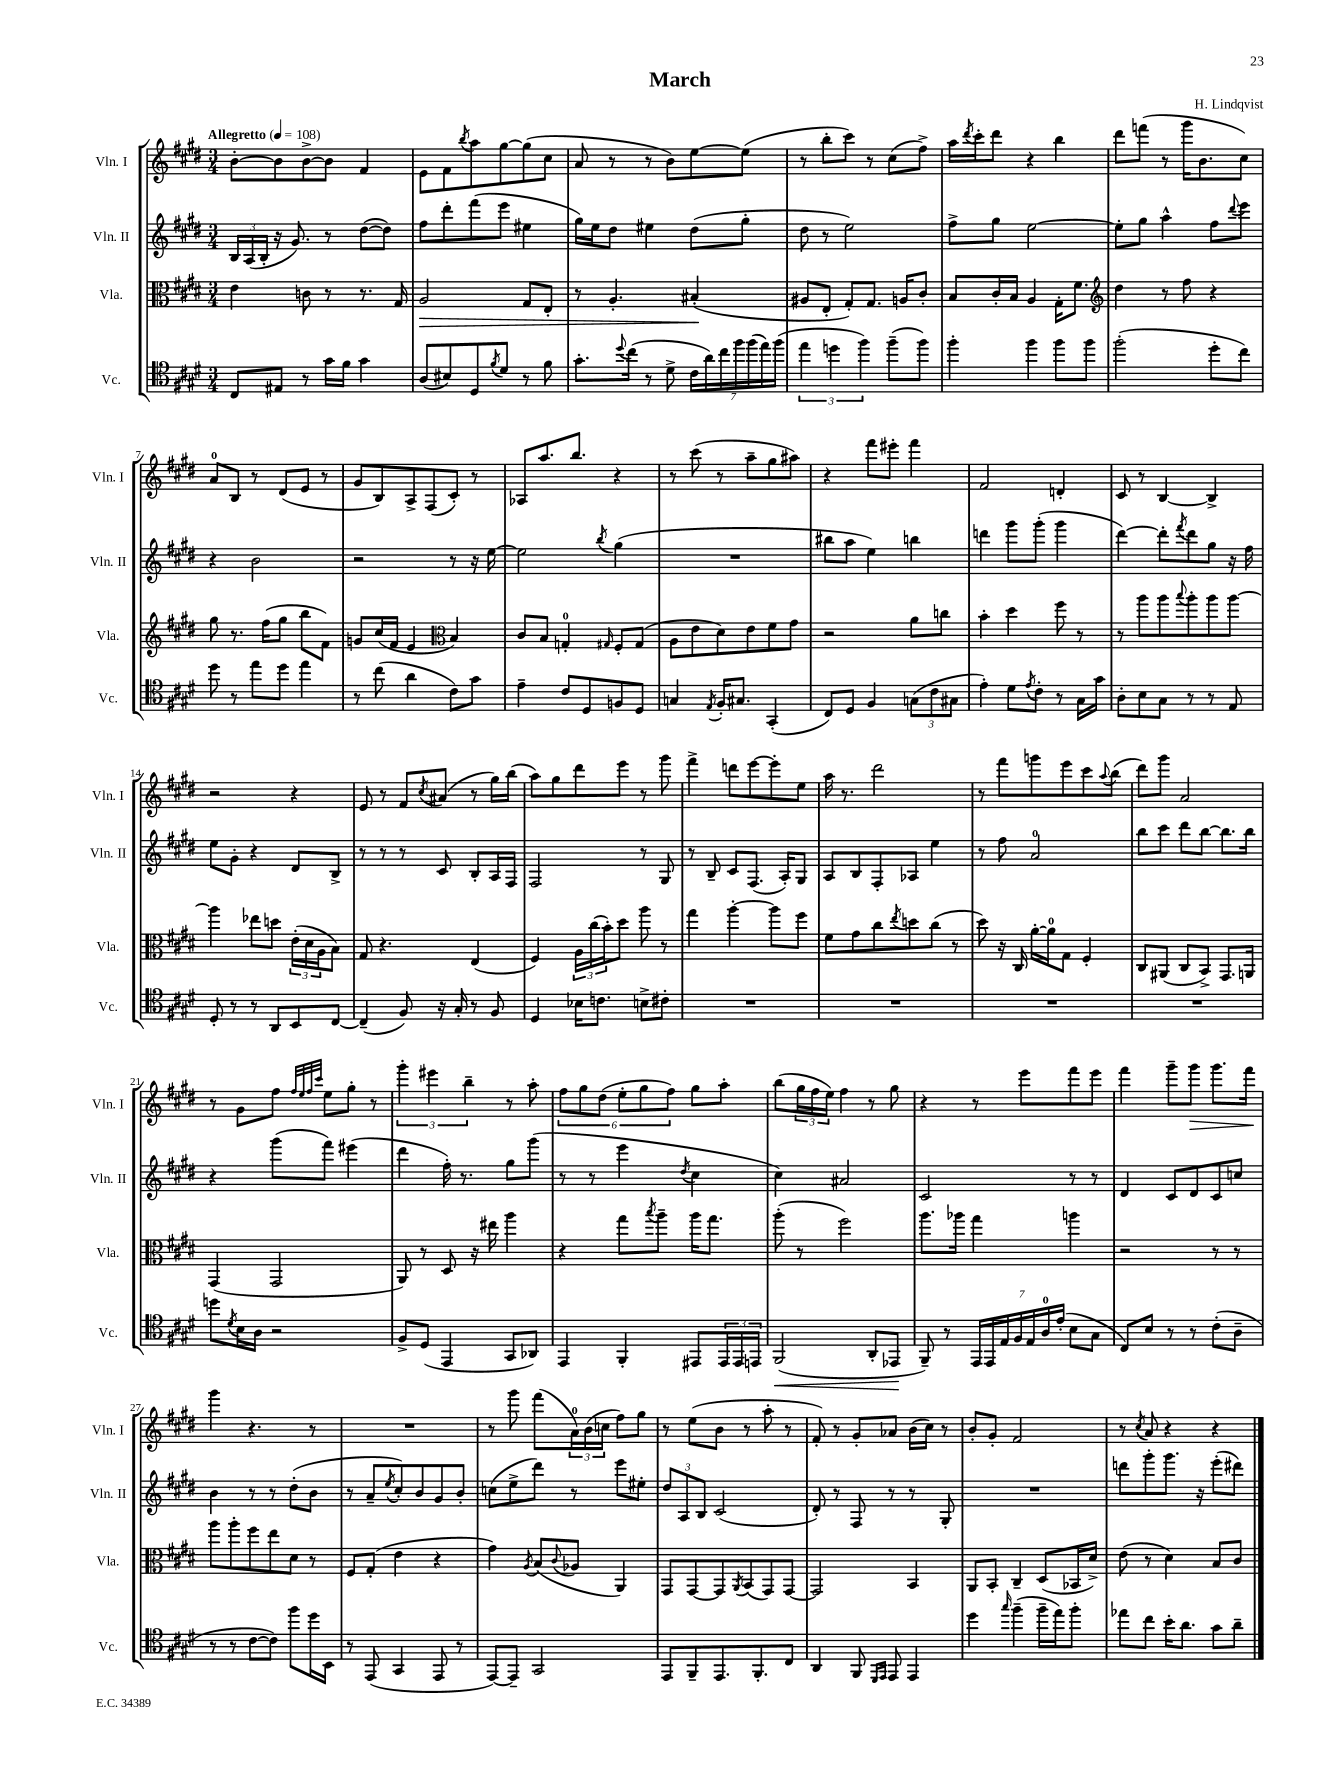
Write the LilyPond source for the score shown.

\header { title = "March" composer = "H. Lindqvist" }
<<
\new StaffGroup <<
\new Staff = "s0" \with { instrumentName = "Vln. I" shortInstrumentName = "Vln. I" } {
    \clef treble \key e \major \numericTimeSignature \time 3/4 \tempo "Allegretto" 4 = 108
    b'8~-. b'8 b'8~-> b'8 fis'4 |
    e'8 fis'8 \acciaccatura { b''8 } a''8 gis''8~ gis''8( cis''8 |
    a'8 r8 r8 b'8) e''8~ e''8( |
    r8 b''8-. cis'''8) r8 cis''8( fis''8->) |
    a''16 \acciaccatura { dis'''8 } cis'''16-. dis'''8 r4 b''4 |
    dis'''8 f'''8( r8 gis'''16 b'8. cis''8) |
    a'8-0 b8 r8 dis'8( e'8 r8 |
    gis'8 b8) a8-> fis8( cis'8-.) r8 |
    aes8 a''8. b''8. r4 |
    r8 cis'''8( r8 a''8-- gis''8 ais''8) |
    r4 fis'''8 eis'''8-. fis'''4 |
    fis'2 d'4-. |
    cis'8 r8 b4~ b4-> |
    r2 r4 |
    e'8 r8 fis'8 \acciaccatura { cis''8 } ais'8( r8 gis''16) b''16( |
    a''8) gis''8 dis'''8 e'''8 r8 gis'''8 |
    fis'''4-> d'''8 e'''8~ e'''8-. e''8 |
    a''16 r8. dis'''2 |
    r8 fis'''8 g'''8 e'''8 cis'''8 \appoggiatura { a''8 } b''8( |
    dis'''8) gis'''8 a'2 |
    r8 gis'8 fis''8 \grace { fis''32 e''32 fis''32 cis'''32 } e''8 gis''8-. r8 |
    \tuplet 3/2 { gis'''4-. eis'''4 b''4-- } r8 a''8-. |
    \tuplet 6/4 { fis''8 gis''8 dis''8( e''8-. gis''8 fis''8) } gis''8 a''8-. |
    b''8( \tuplet 3/2 { gis''16 fis''16 e''16) } fis''4 r8 gis''8 |
    r4 r8 e'''8 fis'''8 e'''8 |
    fis'''4 gis'''8-- gis'''8\> gis'''8. fis'''16\! |
    gis'''4 r4. r8 |
    R2. |
    r8 gis'''8 fis'''8( \tuplet 3/2 { a'16-0) b'16( c''16 } fis''8) gis''8 |
    r8 e''8( b'8 r8 a''8-. r8 |
    fis'8-.) r8 gis'8-. aes'8 b'16( cis''16) r8 |
    b'8-. gis'8-. fis'2 |
    r8 \acciaccatura { cis''8 } a'8 r4 r4 \bar "|." |
}
\new Staff = "s1" \with { instrumentName = "Vln. II" shortInstrumentName = "Vln. II" } {
    \clef treble \key e \major \numericTimeSignature \time 3/4
    \tuplet 3/2 { b16 a16( b16-. } r16 gis'8.) r8 dis''8~( dis''8) |
    fis''8 dis'''8-. fis'''8( e'''8 eis''4 |
    gis''16) e''16 dis''8 eis''4 dis''8( gis''8-. |
    dis''8 r8 e''2) |
    fis''8-> gis''8 e''2~ |
    e''8-. gis''8 a''4-^ fis''8 \appoggiatura { dis'''8 } e'''8 |
    r4 b'2 |
    r2 r8 r16 e''16~ |
    e''2 \acciaccatura { b''8 } gis''4( |
    R2. |
    bis''8 a''8 e''4) b''4 |
    d'''4 gis'''8 gis'''8-.( gis'''4 |
    dis'''4~) dis'''8-. \acciaccatura { fis'''8 } dis'''8 gis''8 r16 fis''16 |
    e''8 gis'8-. r4 dis'8 b8-> |
    r8 r8 r8 cis'8 b8-. a16 fis16 |
    fis2 r8 gis8 |
    r8 b8-- cis'8 fis8.( a16-.) gis8 |
    a8 b8 fis8-. aes8 e''4 |
    r8 fis''8 a'2-0 |
    b''8 cis'''8 dis'''8 b''8~ b''8. b''16 |
    r4 gis'''8( fis'''8) eis'''4( |
    dis'''4 fis''16-.) r8. gis''8 gis'''8( |
    r8 r8 e'''4 \acciaccatura { dis''8 } cis''4 |
    cis''4) ais'2 |
    cis'2 r8 r8 |
    dis'4 cis'8 dis'8 cis'8 c''8 |
    b'4 r8 r8 dis''8-.( b'8 |
    r8 a'8-- \acciaccatura { e''8 } cis''8-.) b'8 gis'8 b'8-. |
    c''8( e''8-> dis'''8) r8 e'''8 eis''8-. |
    \tuplet 3/2 { dis''8 a8 b8 } cis'2( |
    dis'8-.) r8 fis8 r8 r8 gis8-. |
    R2. |
    d'''8 gis'''8-. gis'''8. r16 e'''8-.( dis'''8) \bar "|." |
}
\new Staff = "s2" \with { instrumentName = "Vla." shortInstrumentName = "Vla." } {
    \clef alto \key e \major \numericTimeSignature \time 3/4
    e'4 c'8 r8 r8. gis16 |
    a2\> gis8 e8-. |
    r8 a4.-. bis4-.\!( |
    ais8 e8-. gis8-.) gis8. a16 cis'8-. |
    b8 cis'16-. b16 a4 gis16-. fis'8. |
    \clef treble dis''4 r8 fis''8 r4 |
    gis''8 r8. fis''16( gis''8 b''8 fis'8) |
    g'8 cis''16( fis'16 e'4 \clef alto b4) |
    cis'8 b8 g4-0-. \grace { gis16 } fis8-. gis8( |
    a8 e'8 dis'8) e'8 fis'8 gis'8 |
    r2 a'8 c''8 |
    b'4-. dis''4 fis''8 r8 |
    r8 a''8 a''8 \appoggiatura { b''8 } a''8-. a''8 a''8~ |
    a''4 ees''8 d''8 \tuplet 3/2 { e'16-.( dis'16 a16 } b8) |
    gis8 r4. e4( |
    fis4) \tuplet 3/2 { a16 cis''16( b'16-.) } dis''8 a''8 r8 |
    gis''4 a''4~-. a''8 fis''8 |
    fis'8 gis'8 cis''8 \acciaccatura { e''8 } d''8 cis''8( r8 |
    dis''8) r16 cis16 a'16~-. a'16-0 gis8 fis4-. |
    cis8 ais,8( cis8 b,8->) gis,8. a,16 |
    gis,4( gis,2 |
    a,8) r8 dis8 r16 eis''16 a''4 |
    r4 gis''8 \acciaccatura { b''8 } a''8-- a''16 gis''8. |
    a''8-.( r8 fis''2) |
    a''8. aes''16 gis''4 a''4 |
    r2 r8 r8 |
    a''8 a''8-. fis''8 e''8 dis'8 r8 |
    fis8 gis8-.( e'4 r4 |
    gis'4) \acciaccatura { a8 } b8( \appoggiatura { cis'8 } aes8 a,4) |
    gis,8 gis,8~ gis,8 \acciaccatura { a,8 } b,8( gis,8) gis,8~ |
    gis,2 b,4 |
    a,8 b,8-. cis4-- dis8( bes,16 dis'16->) |
    e'8( r8 dis'4) b8 cis'8 \bar "|." |
}
\new Staff = "s3" \with { instrumentName = "Vc." shortInstrumentName = "Vc." } {
    \clef tenor \key e \major \numericTimeSignature \time 3/4
    cis8 eis8 r8 gis'16 fis'16 gis'4 |
    a8( bis8) dis8 \acciaccatura { fis'8 } dis'8 r8 fis'8 |
    gis'8.-. \appoggiatura { dis''8 } cis''16( r8 dis'8-> \tuplet 7/4 { cis'16 a'16) cis''16 fis''16 fis''16( e''16) fis''16( } |
    \tuplet 3/2 { e''4 d''4 fis''4) } fis''8--( fis''8) |
    fis''4-. fis''4 fis''8 fis''8 |
    fis''2-.( dis''8-. cis''8) |
    dis''8 r8 e''8 dis''8 e''4 |
    r8 cis''8( a'4 cis'8) gis'8 |
    e'4-- cis'8 dis8 f8 dis8 |
    g4 \acciaccatura { e8 } fis16-. gis8. gis,4-.( |
    cis8) dis8 fis4 \tuplet 3/2 { g8( cis'8 gis8 } |
    e'4-.) dis'8 \acciaccatura { e'8 } cis'8-. r8 gis16 gis'16 |
    a8-. b8 gis8 r8 r8 e8 |
    dis8-. r8 r8 a,8 b,8 cis8~ |
    cis4--( fis8) r16 gis16-. r8 fis8 |
    dis4 bes16 c'8. b8-> cis'8-. |
    R2. |
    R2. |
    R2. |
    R2. |
    d''8 \acciaccatura { dis'8 } b16 a16 r2 |
    fis8-> dis8( e,4 gis,8 aes,8) |
    e,4 fis,4-. eis,8 \tuplet 3/2 { eis,16 eis,16 e,16 } |
    fis,2\<( a,8-. ees,8\! |
    fis,8--) r8 \tuplet 7/4 { e,16 e,16 e16 fis16 e16 a16-0 e'16-.( } b8 gis8 |
    cis8) b8 r8 r8 cis'8-.( a8-- |
    r8 r8 cis'8~ cis'8) fis''8 dis''16 b,16 |
    r8 e,8( gis,4 e,8 r8 |
    e,8~) e,8-- gis,2 |
    e,8 fis,8-- e,8. fis,8.-. cis8 |
    a,4 fis,8 \grace { dis,16 e,16 } e,8 e,4 |
    dis''4 \grace { gis''16 } fis''4--( fis''16-- e''16) fis''8-. |
    ees''8 cis''8 b'16-. a'8. gis'8 a'8-- \bar "|." |
}
>>
>>
